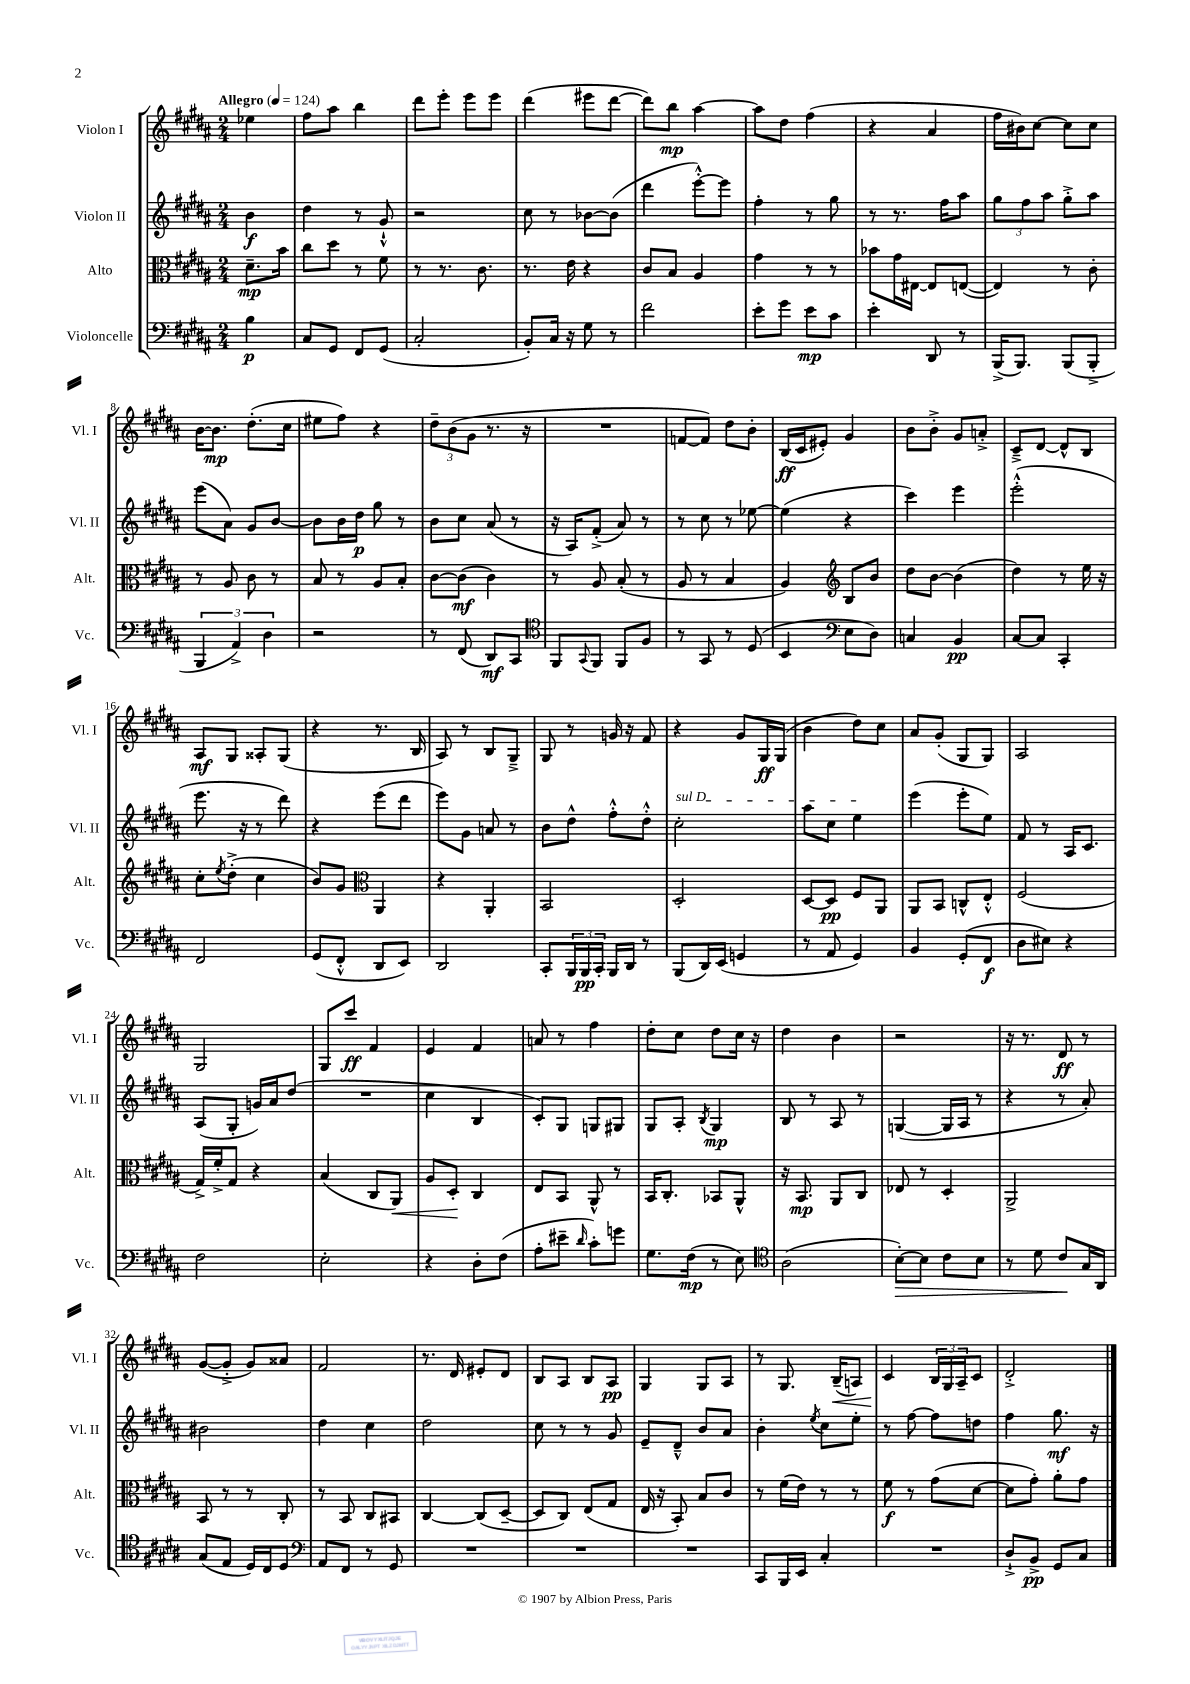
<<
\new StaffGroup <<
\new Staff = "s0" \with { instrumentName = "Violon I" shortInstrumentName = "Vl. I" } {
    \clef treble \key b \major \numericTimeSignature \time 2/4 \partial 4 \tempo "Allegro" 4 = 124
    ees''4 |
    fis''8 ais''8 b''4 |
    dis'''8 e'''8-. e'''8 e'''8 |
    dis'''4( eis'''8 dis'''8~ |
    dis'''8) b''8\mp ais''4~ |
    ais''8 dis''8 fis''4( |
    r4 ais'4 |
    fis''16 bis'16) cis''8~ cis''8 cis''8 |
    b'16~ b'8.\mp dis''8.-.( cis''16 |
    eis''8 fis''8) r4 |
    \tuplet 3/2 { dis''8-- b'8( gis'8 } r8. r16 |
    R2 |
    f'8~ f'8) dis''8 b'8-. |
    b16\ff( cis'16 eis'8-.) gis'4 |
    b'8 b'8-.-> gis'8 a'8-.-> |
    cis'8---> dis'8~ dis'8-^ b8 |
    ais8\mf gis8 aisis8-. gis8( |
    r4 r8. b16 |
    ais8) r8 b8 gis8---> |
    gis8 r8 g'16 r16 fis'8 |
    r4 gis'8 gis16\ff gis16( |
    b'4 dis''8) cis''8 |
    ais'8 gis'8-.( gis8 gis8) |
    ais2 |
    gis2 |
    gis8 cis'''8\ff fis'4 |
    e'4 fis'4 |
    a'8 r8 fis''4 |
    dis''8-. cis''8 dis''8 cis''16 r16 |
    dis''4 b'4 |
    r2 |
    r16 r8. dis'8\ff r8 |
    gis'8~( gis'8-.-> gis'8) aisis'8 |
    fis'2 |
    r8. dis'16 eis'8-. dis'8 |
    b8 ais8 b8 ais8\pp |
    gis4 gis8 ais8 |
    r8 gis8. b16--\<( a8) |
    cis'4\! \tuplet 3/2 { b16 gis16 ais16-- } cis'8 |
    dis'2-.-> \bar "|." |
}
\new Staff = "s1" \with { instrumentName = "Violon II" shortInstrumentName = "Vl. II" } {
    \clef treble \key b \major \numericTimeSignature \time 2/4 \partial 4
    b'4\f |
    dis''4 r8 gis'8-!-^ |
    r2 |
    cis''8 r8 bes'8~ bes'8( |
    dis'''4 e'''8~-.-^) e'''8 |
    fis''4-. r8 gis''8 |
    r8 r8. fis''16 ais''8 |
    \tuplet 3/2 { gis''8 fis''8 ais''8 } gis''8-.-> ais''8 |
    e'''8( ais'8) gis'8 b'8~ |
    b'8 b'16 dis''16\p gis''8 r8 |
    b'8 cis''8 ais'8( r8 |
    r16 ais16) fis'8-.->( ais'8) r8 |
    r8 cis''8 r8 ees''8~ |
    ees''4( r4 |
    cis'''4) e'''4 |
    e'''2-.-^( |
    e'''8. r16 r8 dis'''8) |
    r4 e'''8( dis'''8 |
    e'''8) gis'8 a'8 r8 |
    b'8 dis''8-^ fis''8-.-^ dis''8-.-^ |
    \once \override TextSpanner.bound-details.left.text = \markup { \italic "sul D" } cis''2-.\startTextSpan |
    ais''8 cis''8 e''4\stopTextSpan |
    e'''4( e'''8-. e''8) |
    fis'8 r8 ais16 cis'8. |
    ais8( gis8-. g'16) ais'16 dis''8( |
    R2 |
    cis''4 b4 |
    cis'8-.) gis8 g8 gis8 |
    gis8 ais8-. \acciaccatura { b8 } gis4\mp |
    b8 r8 ais8 r8 |
    g4~( g16 ais16 r8 |
    r4 r8 ais'8-.) |
    bis'2 |
    dis''4 cis''4 |
    dis''2 |
    cis''8 r8 r8 gis'8 |
    e'8-- dis'8---^ b'8 ais'8 |
    b'4-. \acciaccatura { e''8 } cis''8 e''8-. |
    r8 fis''8~ fis''8 d''8 |
    fis''4 gis''8.\mf r16 \bar "|." |
}
\new Staff = "s2" \with { instrumentName = "Alto" shortInstrumentName = "Alt." } {
    \clef alto \key b \major \numericTimeSignature \time 2/4 \partial 4
    dis'8.--\mp b'16 |
    cis''8 dis''8 r8 fis'8 |
    r8 r8. cis'8. |
    r8. e'16 r4 |
    cis'8 b8 ais4 |
    gis'4 r8 r8 |
    bes'8 gis'16 eis16~ eis8 e8~( |
    e4) r8 cis'8-. |
    r8 ais8 cis'8 r8 |
    b8 r8 ais8 b8-. |
    cis'8~ cis'8\mf( cis'4) |
    r8 ais8 b8-.( r8 |
    ais8 r8 b4 |
    ais4) \clef treble b8 b'8 |
    dis''8 b'8~ b'4( |
    dis''4) r8 e''16 r16 |
    cis''8-. \acciaccatura { e''8 } dis''8-.->( cis''4 |
    b'8) gis'8 \clef alto ais,4 |
    r4 ais,4-. |
    b,2 |
    dis2-. |
    dis8~ dis8\pp fis8 ais,8 |
    ais,8 b,8 c8-^ e8-.-^ |
    fis2( |
    gis16->) fis'16-.-> gis8 r4 |
    b4( cis8 ais,8\<) |
    ais8 dis8-.\! cis4 |
    e8 b,8 ais,8-^ r8 |
    b,16 cis8.-. bes,8 ais,8-^ |
    r16 b,8.\mp ais,8 cis8 |
    ees8 r8 dis4-. |
    ais,2-> |
    b,8 r8 r8 cis8-. |
    r8 b,8 cis8 bis,8 |
    cis4~ cis8( dis8~-- |
    dis8 cis8) e8( gis8 |
    e16 r16 b,8-.) b8 cis'8 |
    r8 fis'16( e'16) r8 r8 |
    fis'8\f r8 gis'8( dis'8~ |
    dis'8 gis'8-.) ais'8-. gis'8 \bar "|." |
}
\new Staff = "s3" \with { instrumentName = "Violoncelle" shortInstrumentName = "Vc." } {
    \clef bass \key b \major \numericTimeSignature \time 2/4 \partial 4
    b4\p |
    cis8 gis,8 fis,8 gis,8( |
    cis2-. |
    b,8-.) cis16 r16 gis8 r8 |
    fis'2 |
    e'8-. gis'8 e'8\mp cis'8 |
    e'4-. dis,8 r8 |
    b,,16->( b,,8.) b,,8( b,,8-.-> |
    \tuplet 3/2 { b,,4 ais,4->) dis4 } |
    r2 |
    r8 fis,8( dis,8\mf) cis,8 |
    \clef tenor fis,8 \appoggiatura { gis,8 } fis,8 fis,8 fis8 |
    r8 gis,8 r8 dis8( |
    b,4 \clef bass e8 dis8) |
    c4 b,4\pp |
    cis8~ cis8 cis,4-. |
    fis,2 |
    gis,8( fis,8-.-^ dis,8 e,8) |
    dis,2 |
    cis,8-. \tuplet 3/2 { b,,16 b,,16\pp cis,16-. } b,,16 dis,16 r8 |
    b,,8( dis,16) e,16( g,4 |
    r8 ais,8 gis,4) |
    b,4 gis,8-.( fis,8\f |
    dis8 eis8) r4 |
    fis2 |
    e2-. |
    r4 dis8-. fis8( |
    ais8-. eis'8-- \grace { dis'16 } cis'8-.) g'8 |
    gis8. fis16\mp( r8 e8) |
    \clef tenor ais2( |
    b8~-.\>) b8 cis'8 b8 |
    r8 dis'8 cis'8\! gis16 ais,16 |
    gis8( e8 dis16) cis16 dis8 |
    \clef bass ais,8 fis,8 r8 gis,8 |
    R2 |
    R2 |
    R2 |
    cis,8 b,,16 e,16 cis4-. |
    R2 |
    dis8-!-> b,8->\pp gis,8 cis8 \bar "|." |
}
>>
>>
